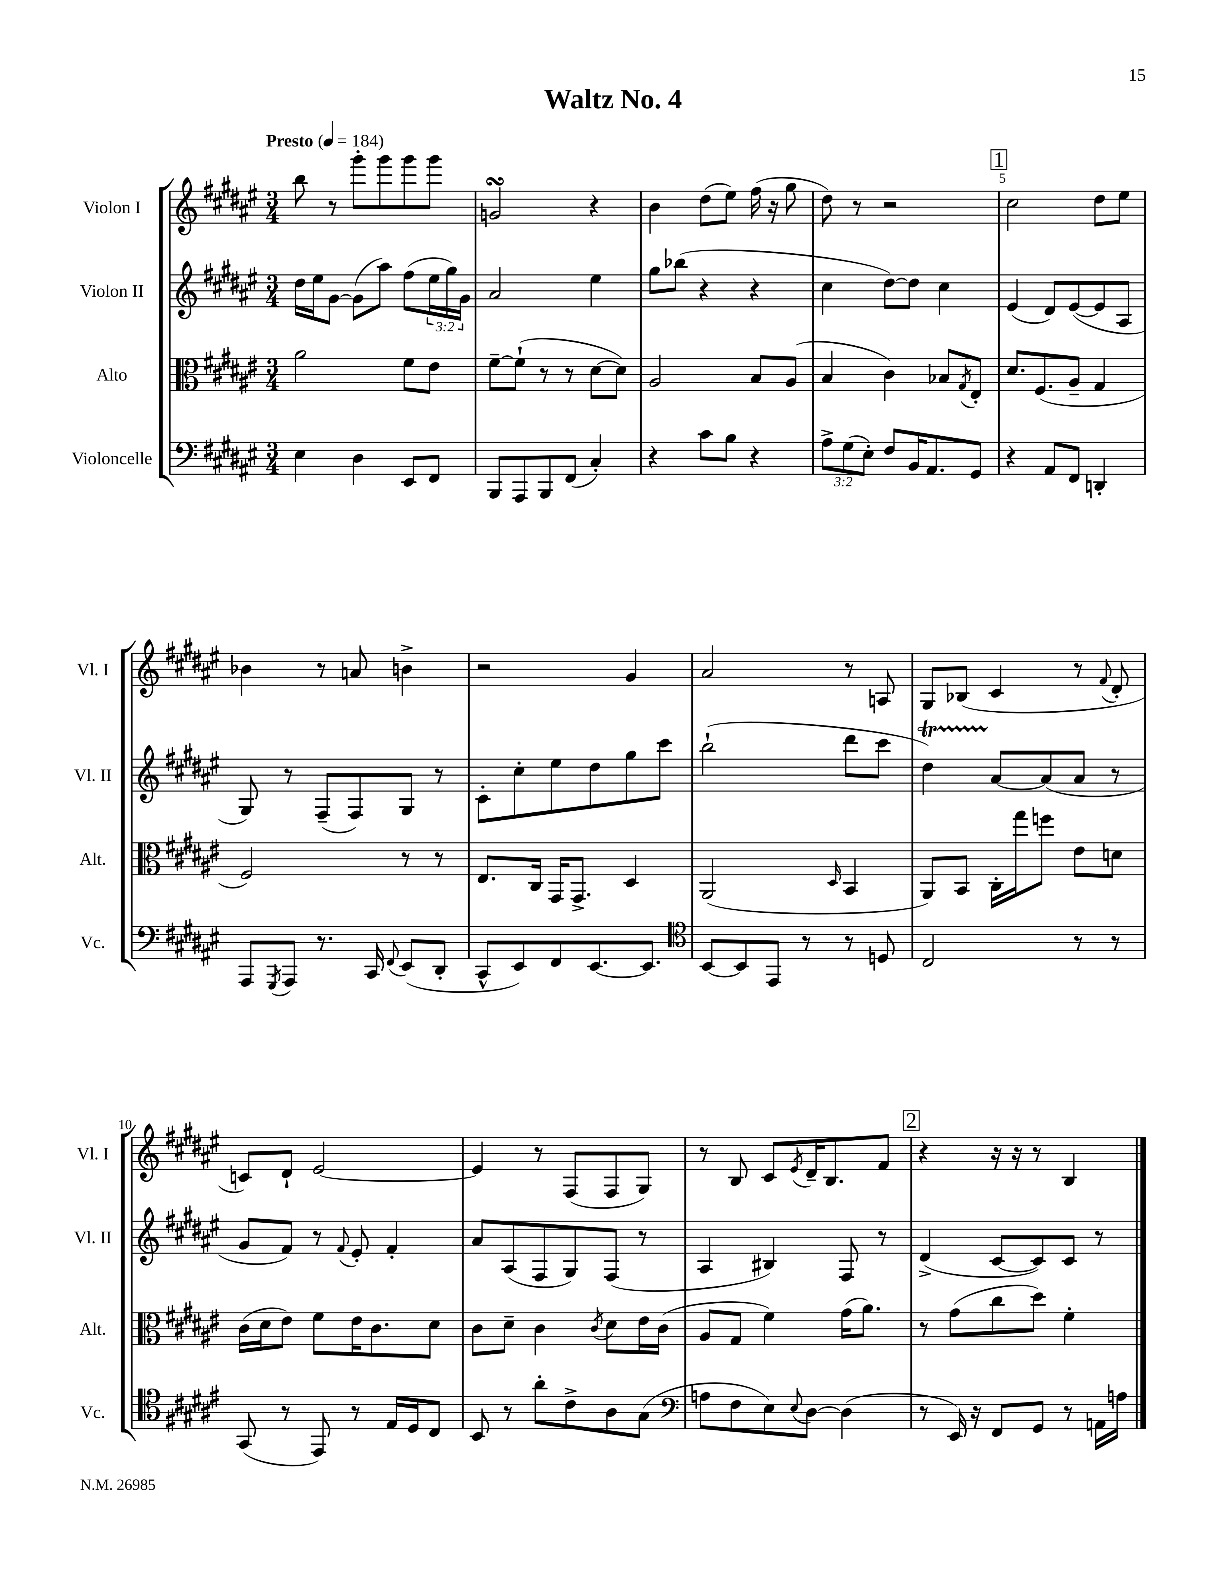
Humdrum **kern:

**kern	**kern	**kern	**kern
*staff4	*staff3	*staff2	*staff1
*clefF4	*clefC3	*clefG2	*clefG2
*k[f#c#g#d#a#e#]	*k[f#c#g#d#a#e#]	*k[f#c#g#d#a#e#]	*k[f#c#g#d#a#e#]
*M3/4	*M3/4	*M3/4	*M3/4
*MM184	*MM184	*MM184	*MM184
4E#	2a#	16dd#	8bb
.	.	16ee#	.
.	.	[8g#	8r
4D#	.	(8g#]	8ggg#'
.	.	8aa#)	8ggg#
8EE#	8f#	(8ff#	8ggg#
8FF#	8e#	24ee#	8ggg#
.	.	24gg#)	.
.	.	24g#	.
=	=	=	=
8BBB	[8f#~	2a#	2g
8AAA#	(8f#`]	.	.
8BBB	8r	.	.
(8FF#	8r	.	.
4C#')	[8d#	4ee#	4r
.	8d#])	.	.
=	=	=	=
4r	2A#	8gg#	4b
.	.	(8bb-	.
8c#	.	4r	(8dd#
8B	.	.	8ee#)
4r	8B	4r	(16ff#
.	.	.	16r
.	(8A#	.	8gg#
=	=	=	=
12A#^	4B	4cc#	8dd#)
(12G#	.	.	.
.	.	.	8r
12E#')	.	.	.
8F#	4c#)	[8dd#)	2r
16BB	.	8dd#]	.
8.AA#	.	.	.
.	8B-	4cc#	.
.	8qG#	.	.
8GG#	8E#'	.	.
=	=	=	=
4r	8.d#	(4e#	2cc#
.	(8.F#	.	.
8AA#	.	8d#)	.
8FF#	8A#~	([8e#	.
4DD'	4G#	8e#]	8dd#
.	.	8A#	8ee#
=	=	=	=
8AAA#	2F#)	8G#)	4b-
8qGGG#	.	.	.
8AAA#	.	8r	.
8.r	.	(8F#~	8r
.	.	8F#)	8a
16CC#	.	.	.
8qqFF#	.	.	.
(8EE#	8r	8G#	4b^
8DD#'	8r	8r	.
=	=	=	=
8CC#^^	8.E#	8c#'	2r
8EE#)	.	8cc#'	.
.	16C#	.	.
8FF#	16GG#	8ee#	.
.	8.GG#^	.	.
[8.EE#	.	8dd#	.
.	4D#	8gg#	4g#
8.EE#]	.	.	.
.	.	8ccc#	.
=	=	=	=
*clefC4	*	*	*
[8BB	(2AA#	(2bb`	2a#
8BB]	.	.	.
8EE#	.	.	.
8r	.	.	.
.	16qqD#	.	.
8r	4BB	8ddd#	8r
8D	.	8ccc#	8A
=	=	=	=
2C#	8AA#)	4dd#)	8G#
.	8BB	.	(8B-
.	16C#'	[8a#	4c#
.	16gg#	.	.
.	8ff	(8a#]	.
8r	8e#	8a#	8r
.	.	.	8qqf#
8r	8d	8r	8d#'
=	=	=	=
(8GG#	(16c#	8g#	8c)
.	16d#	.	.
8r	8e#)	8f#)	8d#`
8EE#)	8f#	8r	[2e#
.	.	8qqf#	.
8r	16e#	8e#'	.
.	8.c#	.	.
16E#	.	4f#'	.
16D#	.	.	.
8C#	8d#	.	.
=	=	=	=
8BB	8c#	8a#	4e#]
8r	8d#~	(8A#	.
8a#'	4c#	8F#	8r
8c#^	.	8G#)	(8F#
.	8qc#	.	.
8A#	8d#	(8F#	8F#
(8G#	16e#	8r	8G#)
.	(16c#	.	.
=	=	=	=
*clefF4	*	*	*
8A	8A#	4A#	8r
8F#	8G#	.	8B
8E#)	4f#)	4B#)	8c#
8qqE#	.	.	8qe#
[8D#	.	.	16d#~
.	.	.	8.B
(4D#]	(16g#	8F#	.
.	8.a#)	.	.
.	.	8r	8f#
=	=	=	=
8r	8r	(4d#^	4r
16EE#)	(8g#	.	.
16r	.	.	.
8FF#	8cc#	[8c#	16r
.	.	.	16r
8GG#	8dd#)	8c#])	8r
8r	4f#'	8c#	4B
16AA	.	8r	.
16A	.	.	.
==	==	==	==
*-	*-	*-	*-
